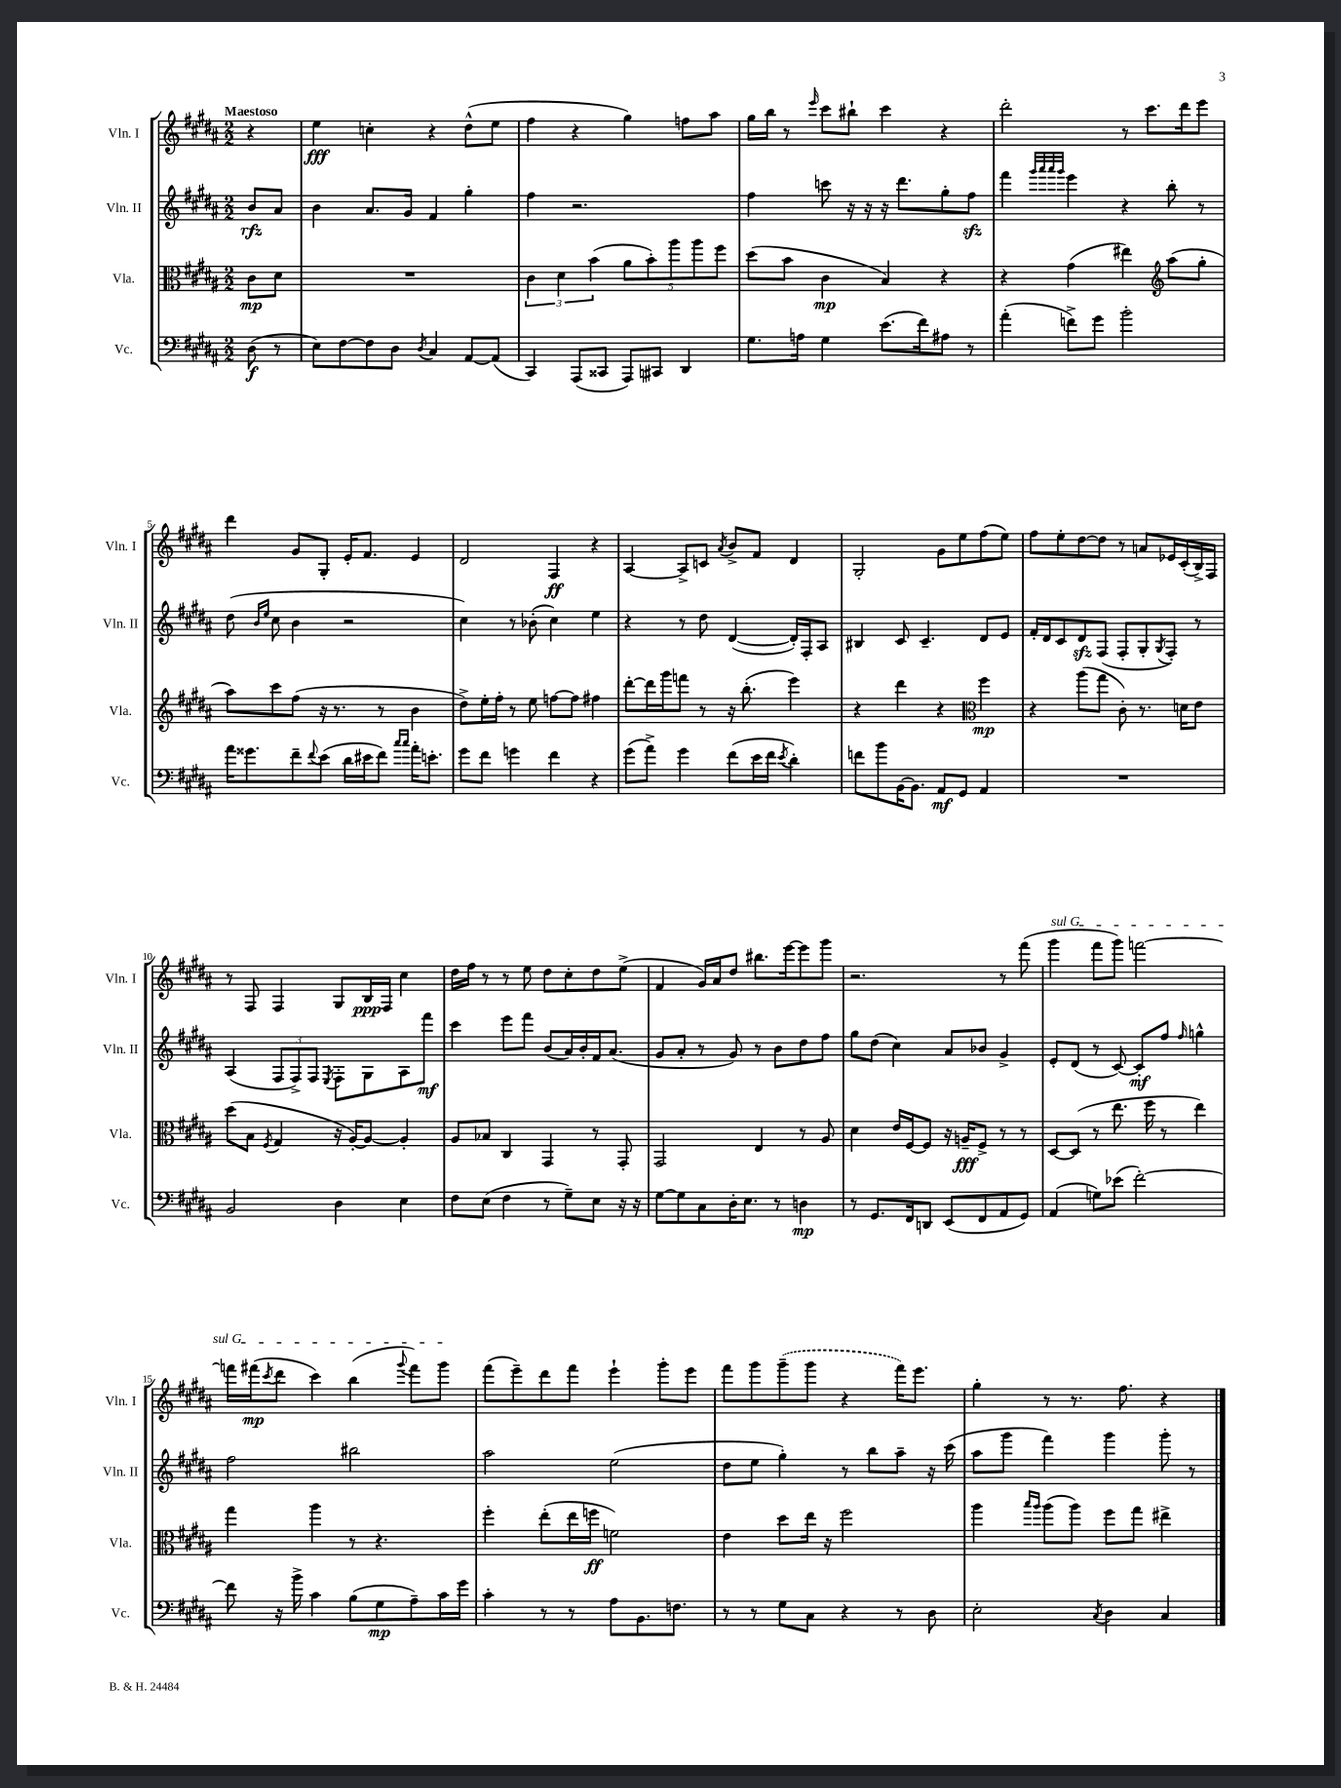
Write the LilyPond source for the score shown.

<<
\new StaffGroup <<
\new Staff = "s0" \with { instrumentName = "Vln. I" shortInstrumentName = "Vln. I" } {
    \clef treble \key b \major \numericTimeSignature \time 2/2 \partial 4 \tempo "Maestoso"
    r4 |
    e''4\fff c''4-. r4 dis''8-^( e''8 |
    fis''4 r4 gis''4) f''8 ais''8 |
    gis''16 b''16 r8 \grace { e'''16 } cis'''8 bis''8-! cis'''4 r4 |
    dis'''2-. r8 cis'''8. dis'''16 e'''8 |
    dis'''4 gis'8 gis8-. e'16-. fis'8. e'4 |
    dis'2 fis4\ff r4 |
    ais4~ ais8-> c'8 \acciaccatura { ais'8 } b'8-> fis'8 dis'4 |
    gis2-. gis'8 e''8 fis''8( e''8) |
    fis''8 e''8-. dis''8~ dis''8 r8 a'8 ees'16 cis'16-.( b16->) fis16 |
    r8 fis8 fis4 gis8 b16\ppp fis16 cis''4 |
    dis''16 fis''16 r8 r8 e''8 dis''8 cis''8-. dis''8 e''8->( |
    fis'4 gis'16) ais'16 dis''8 bis''8. e'''16~ e'''8 gis'''8 |
    r2. r8 fis'''8( |
    \once \override TextSpanner.bound-details.left.text = \markup { \italic "sul G" } gis'''4\startTextSpan fis'''8 gis'''8) f'''2~ |
    f'''16 fis'''16\mp( \acciaccatura { cis'''8 } dis'''8 cis'''4) b''4( \appoggiatura { gis'''8 } fis'''8) gis'''8\stopTextSpan |
    fis'''8( e'''8--) dis'''8 fis'''8 e'''4-! gis'''8-. e'''8 |
    fis'''8 gis'''8 \once \slurDashed gis'''8--( gis'''8 r4 fis'''16) e'''8. |
    gis''4-. r8 r8. fis''8. r4 \bar "|." |
}
\new Staff = "s1" \with { instrumentName = "Vln. II" shortInstrumentName = "Vln. II" } {
    \clef treble \key b \major \numericTimeSignature \time 2/2 \partial 4
    b'8\rfz ais'8 |
    b'4 ais'8. gis'16 fis'4 gis''4-. |
    fis''4 r2. |
    fis''4 c'''8 r16 r16 r16 dis'''8. gis''8-. fis''8\sfz |
    fis'''4 \grace { gis'''32 ais'''32 ais'''32 gis'''32 } e'''4 r4 b''8-. r8 |
    dis''8( \grace { b'16 e''16 } cis''8 b'4 r2 |
    cis''4) r8 bes'8-.( cis''4) e''4 |
    r4 r8 dis''8 dis'4~( dis'16-.) fis16-. ais8 |
    bis4 cis'8 cis'4.-- dis'8 e'8 |
    fis'16-. dis'16 cis'8 dis'8\sfz fis8( fis8-. gis8-. \acciaccatura { gis8 } fis8-.) r8 |
    ais4( \tuplet 3/2 { fis8 fis8->) fis8 } \acciaccatura { e8 } fis8-. gis8 ais8 fis'''8\mf |
    cis'''4 e'''8 fis'''8 b'8( ais'16) b'16-. fis'16 ais'8.( |
    gis'8 ais'8-. r8 gis'8) r8 b'8 dis''8 fis''8 |
    gis''8 dis''8( cis''4) ais'8 bes'8 gis'4-> |
    e'8-. dis'8( r8 cis'8~) cis'8-.\mf fis''8 \grace { fis''16 } g''4-^ |
    fis''2 bis''2 |
    ais''2 e''2( |
    dis''8 e''8 gis''4-.) r8 b''8 ais''8-- r16 cis'''16( |
    ais''8 gis'''8 fis'''4) gis'''4 gis'''8-. r8 \bar "|." |
}
\new Staff = "s2" \with { instrumentName = "Vla." shortInstrumentName = "Vla." } {
    \clef alto \key b \major \numericTimeSignature \time 2/2 \partial 4
    cis'8\mp dis'8 |
    R1 |
    \tuplet 3/2 { cis'4 dis'4 b'4( } \tuplet 5/4 { ais'8 b'8-.) ais''8 ais''8 fis''8 } |
    dis''8( b'8 cis'4\mp b4) r4 |
    r4 gis'4( eis''4) \clef treble ais''8( gis''8-. |
    ais''8) cis'''8 fis''8( r16 r8. r8 b'4 |
    dis''8->) e''16-. fis''16-. r8 e''8 f''8~ f''8 fis''4 |
    dis'''8~-. dis'''16 gis'''16 f'''8 r8 r16 b''8.-.( e'''4) |
    r4 dis'''4 r4 \clef alto fis''4\mp |
    r4 ais''8( gis''8 cis'8-.) r8. d'16 e'8 |
    dis''8( b8 \acciaccatura { fis8 } gis4 r16 ais16~-.) ais8~ ais4-. |
    ais8 bes8 cis4 gis,4 r8 gis,8-. |
    gis,2 e4 r8 ais8 |
    dis'4 e'16 fis16~ fis8 r16 a16--\fff fis8-> r8 r8 |
    dis8~ dis8( r8 e''8. fis''16 r8 e''4) |
    gis''4 ais''4 r8 r4. |
    fis''4-. e''8-.( e''16 f''16\ff f'2) |
    e'4 dis''8 e''16 r16 fis''2 |
    ais''4 \grace { b''16 ais''16 } ais''8( ais''8) fis''8 gis''8 eis''4-> \bar "|." |
}
\new Staff = "s3" \with { instrumentName = "Vc." shortInstrumentName = "Vc." } {
    \clef bass \key b \major \numericTimeSignature \time 2/2 \partial 4
    dis8\f( r8 |
    e8) fis8~ fis8 dis8 \acciaccatura { dis8 } cis4 ais,8~ ais,8( |
    cis,4) ais,,8( cisis,8 ais,,8) cis,8 dis,4 |
    gis8. a16 gis4 e'8.( fis'16) ais8 r8 |
    ais'4-.( f'8->) gis'8 b'2-. |
    ais'16 gisis'8. fis'8-- \appoggiatura { fis'8 } e'8( dis'16 eis'16 fis'8) \grace { cis''16 cis''16 } ais'16-. e'8.-. |
    gis'8 fis'8 g'4 fis'4 r4 |
    gis'8( ais'8->) gis'4 fis'8( e'16 fis'16 \acciaccatura { e'8 } dis'4-.) |
    f'8 b'8 b,16~ b,8. ais,8\mf gis,8 ais,4 |
    R1 |
    b,2 dis4 e4 |
    fis8 e8( fis4 r8 gis8--) e8 r16 r16 |
    gis8~ gis8 cis8 dis16-. e8. r8 d4\mp |
    r8 gis,8. fis,16 d,8 e,8( fis,8 ais,8 gis,8) |
    ais,4( g8) ees'8( fis'2~-.) |
    fis'8 r16 b'16-> cis'4 b8( gis8\mp ais8--) cis'16 gis'16 |
    cis'4-. r8 r8 ais8 b,8. f8. |
    r8 r8 gis8 cis8 r4 r8 dis8 |
    e2-. \acciaccatura { cis8 } dis4 cis4 \bar "|." |
}
>>
>>
